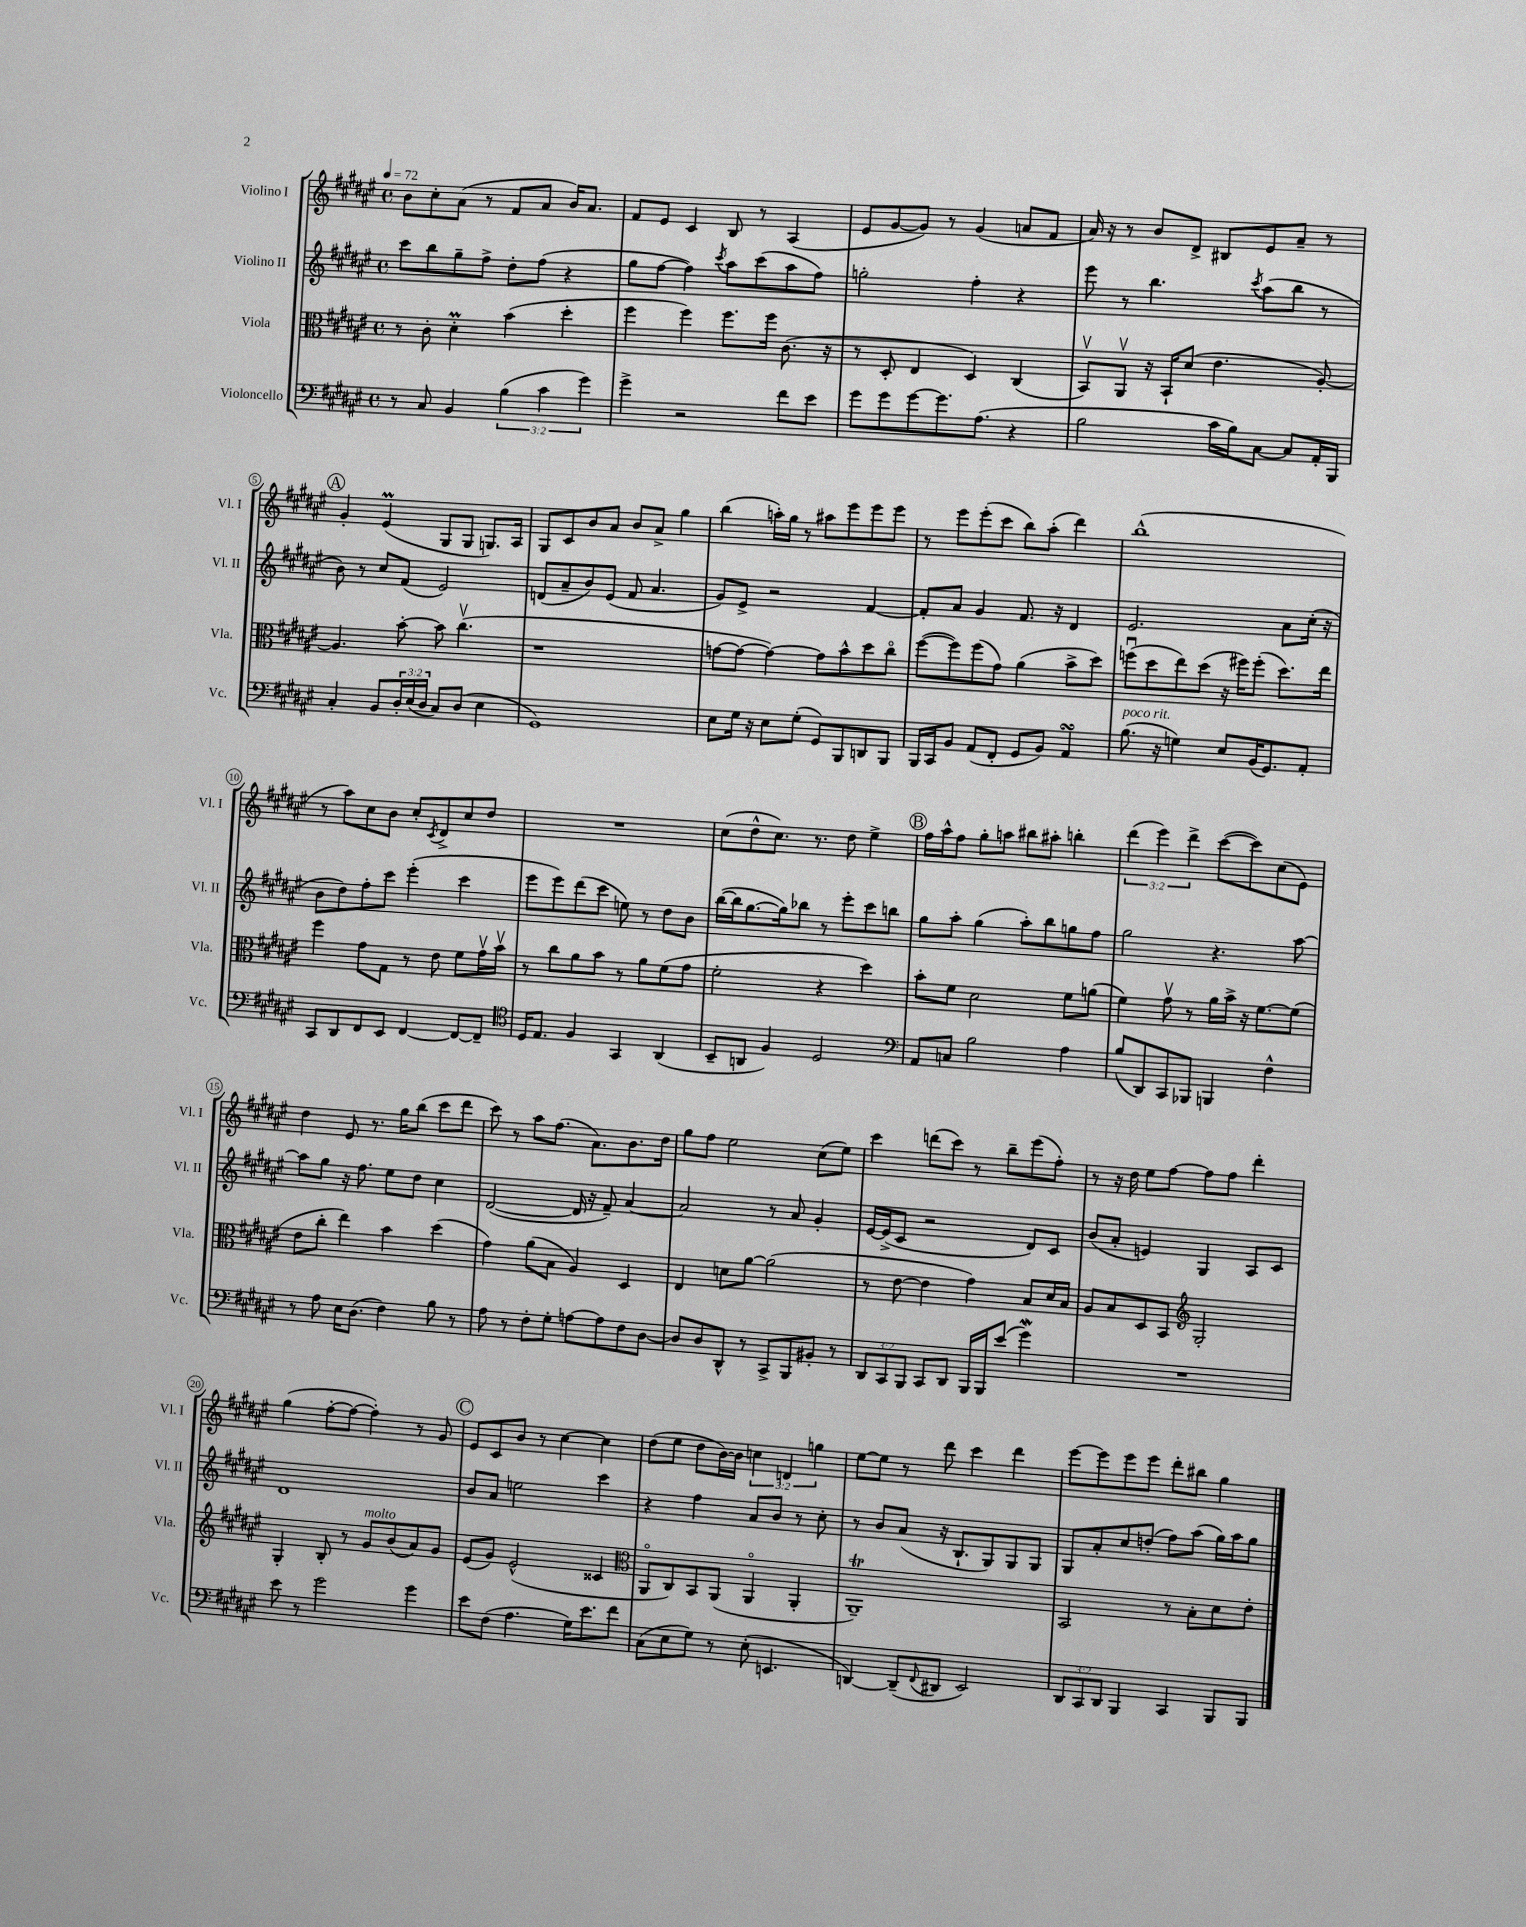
<<
\new StaffGroup <<
\new Staff = "s0" \with { instrumentName = "Violino I" shortInstrumentName = "Vl. I" } {
    \clef treble \key fis \major \defaultTimeSignature \time 4/4 \override Staff.TupletNumber.text = #tuplet-number::calc-fraction-text \tempo 4 = 72
    b'8 cis''8-. ais'8( r8 fis'8 ais'8 b'16) ais'8. |
    fis'8 eis'8 cis'4 b8 r8 ais4( |
    eis'8 gis'8~ gis'8) r8 gis'4( a'8 fis'8 |
    ais'16) r16 r8 b'8 dis'8-> bis8 eis'8 ais'8-- r8 |
    \mark \markup { \circle "A" } gis'4-. eis'4\prall( gis8 gis8 g8.) ais16 |
    gis8 cis'8 b'8 ais'8 b'8 ais'8-> gis''4 |
    b''4( a''16-.) gis''16 r8 ais''8 eis'''8 eis'''8 eis'''8 |
    r8 eis'''8 eis'''8-.( cis'''8 b''8) ais''8-.( dis'''4) |
    b''1-^( |
    r8 ais''8) cis''8 b'8 cis''8-. \acciaccatura { cis'8 } dis'8-> cis''8 dis''8 |
    R1 |
    cis''8( dis''8-^ cis''8.) r8. dis''8 eis''4-> |
    \mark \markup { \circle "B" } fis''16 ais''16-^ fis''8 gis''8-. a''8 bis''8 ais''8-. b''4-. |
    \tuplet 3/2 { dis'''4( eis'''4) dis'''4-> } cis'''8~( cis'''8) cis''8( eis'8) |
    dis''4 eis'8 r8. gis''16 b''8( cis'''8 dis'''8 |
    cis'''8) r8 ais''8 fis''8.( ais'8.) b'8. dis''16 |
    gis''8 fis''8 eis''2 cis''8( eis''8) |
    cis'''4 d'''8( cis'''8) r8 b''8-- eis'''8( fis''8-.) |
    r8 r16 dis''16 eis''8 fis''8~ fis''8 fis''8 dis'''4-. |
    gis''4( fis''8~-. fis''8~ fis''4-.) r8 gis'8 |
    \mark \markup { \circle "C" } eis'8 cis'8 b'8 r8 cis''4~ cis''4 |
    dis''8( eis''8 dis''8 b'16~) b'16 \tuplet 3/2 { c''4 d'4 g''4 } |
    eis''8~ eis''8 r8 dis'''8 cis'''4 dis'''4 |
    eis'''8~ eis'''8 eis'''8 eis'''8 dis'''8-. bis''8 gis''4 \bar "|." |
}
\new Staff = "s1" \with { instrumentName = "Violino II" shortInstrumentName = "Vl. II" } {
    \clef treble \key fis \major \defaultTimeSignature \time 4/4
    cis'''8 b''8 gis''8-- fis''8-> dis''8-. fis''8( r4 |
    gis''8 fis''8~ fis''4) \acciaccatura { cis'''8 } ais''8 cis'''8( ais''8 fis''8) |
    g''2-. fis''4-. r4 |
    eis'''8 r8 b''4. \acciaccatura { cis'''8 } ais''8( b''8 r8 |
    \mark \markup { \circle "A" } b'8) r8 cis''8 fis'8( eis'2) |
    d'8( ais'8-- b'8) eis'8( fis'8 ais'4. |
    gis'8) eis'8-> r2 fis'4~ |
    fis'8-. ais'8 gis'4 fis'8. r16 dis'4 |
    eis'2. ais'8 cis''16-.( r16 |
    b'8 dis''8) fis''8-. cis'''8 eis'''4-.( cis'''4 |
    eis'''8 eis'''8) dis'''8( cis'''8 e''8) r8 dis''8 b'8 |
    b''16~( b''16 gis''8.~ gis''16) bes''8 r8 eis'''8-. cis'''8 b''8 |
    \mark \markup { \circle "B" } gis''8 ais''8-. gis''4( ais''8-.) b''8 g''8 fis''8 |
    gis''2 r4. ais''8~ |
    ais''8 gis''8 r16 fis''8. eis''8 dis''8 cis''4 |
    dis'2~( dis'16 r16 fis'8--) ais'4~ |
    ais'2 r8 ais'8 gis'4-. |
    eis'16~ eis'16->( cis'8 r2 dis'8) cis'8 |
    b'8( ais'8-. e'4) gis4 ais8 cis'8 |
    dis'1 |
    \mark \markup { \circle "C" } b'8 ais'8 e''2 cis'''4 |
    r4 fis''4 ais'8 b'8 r8 cis''8-. |
    r8 b'8 ais'8( r16 b8.-! gis8) gis8 gis8 |
    gis8 ais'8-. cis''8 d''8-.( fis''8) ais''8( gis''16) ais''16 gis''8 \bar "|." |
}
\new Staff = "s2" \with { instrumentName = "Viola" shortInstrumentName = "Vla." } {
    \clef alto \key fis \major \defaultTimeSignature \time 4/4
    r8 cis'8-. dis'4-.\prall b'4( dis''4-. |
    fis''4 fis''4) fis''8. fis''16 cis'8.( r16 |
    r8 dis8-. eis4 dis4) cis4( |
    b,8\upbow) ais,8\upbow r16 b,16-! dis'8( eis'4. ais8~-.) |
    \mark \markup { \circle "A" } ais4. b'8~-. b'8 cis''4.\upbow( |
    r1 |
    g'8~ g'8~ g'4~) g'8 b'8-^ dis''8 cis''8\flageolet |
    fis''8~( fis''8) fis''8( gis'8) ais'4( b'8-> dis''8) |
    f''8\downbow( dis''8 eis''8) dis''8( r16 fis''16) fis''8-.( dis''8.) eis''16 |
    fis''4 gis'8 gis8 r8 eis'8 fis'8 gis'16\upbow b'16\upbow |
    r8 cis''8 ais'8 b'8 r8 ais'8 fis'8( gis'8 |
    fis'2-. r4 dis''4) |
    \mark \markup { \circle "B" } b'8-. fis'8 dis'2 fis'8 a'8( |
    fis'4) gis'8\upbow r8 ais'16 b'16-> r16 fis'8.~ fis'8( |
    eis'8 cis''8-. eis''4) b'4 dis''4( |
    gis'4) ais'8( b8 ais4) dis4 |
    eis4 d'8 ais'8~ ais'2( |
    r8 eis'8~ eis'4 gis'4) b8 dis'16 b16 |
    ais8 b8 dis8 b,8 \clef treble gis2-. |
    gis4-. b8-. r8 gis'8^\markup { \italic "molto" } b'8( ais'8) gis'8 |
    \mark \markup { \circle "C" } eis'8( gis'8) eis'2-^( cisis'4 |
    \clef alto ais,8\flageolet cis8) b,8 ais,8( ais,4\flageolet ais,4-. |
    ais,1--\trill) |
    b,2 r8 b8-. dis'8 eis'8-. \bar "|." |
}
\new Staff = "s3" \with { instrumentName = "Violoncello" shortInstrumentName = "Vc." } {
    \clef bass \key fis \major \defaultTimeSignature \time 4/4 \override Staff.TupletNumber.text = #tuplet-number::calc-fraction-text
    r8 cis8 b,4 \tuplet 3/2 { b4( cis'4 gis'4) } |
    gis'4-> r2 fis'8 eis'8 |
    gis'8 gis'8 gis'8~ gis'8. ais8.( r4 |
    b2 cis'16 b16) cis8~ cis8 ais,16-. b,,16 |
    \mark \markup { \circle "A" } cis4-. b,8 \tuplet 3/2 { dis16-. eis16( dis16 } cis8) dis8( eis4 |
    gis,1) |
    eis8 gis16 r16 eis8 gis8-.( gis,8) b,,8 d,8 b,,8 |
    b,,16 cis,16 b,8 ais,8( fis,8-. gis,8 b,8) ais,4\turn |
    b8.^\markup { \italic "poco rit." }( r16 g4) eis8 b,16( gis,8.) ais,8-. |
    cis,8 dis,8 fis,8 eis,8 fis,4~ fis,8~ fis,8-- |
    \clef tenor dis16 eis8. fis4 gis,4 ais,4( |
    b,8-- a,8 fis4) dis2 |
    \mark \markup { \circle "B" } \clef bass ais,8 c8 b2 ais4 |
    b8( dis,8) cis,8 bes,,8 b,,4 fis4-^ |
    r8 ais8 eis16 dis8.( fis4) b8 r8 |
    ais8 r8 fis8-. gis8-. a8~ a8 fis8 dis8~ |
    dis8 dis8 dis,8-^ r8 cis,8-> b,,8 bis,8-. r8 |
    \tuplet 3/2 { dis,8 cis,8 b,,8 } cis,8 dis,8 b,,16 b,,16 eis'8( gis'4\mordent) |
    R1 |
    eis'8 r8 gis'2 gis'4 |
    \mark \markup { \circle "C" } eis'8 fis8( ais4. gis16) eis'8. fis'8 |
    cis8( eis8 gis8) r8 eis8-.( e,4. |
    d,4~) d,8--( \appoggiatura { fis,8 } dis,8 eis,2) |
    \tuplet 3/2 { dis,8 cis,8 dis,8 } b,,4 cis,4 b,,8 b,,8 \bar "|." |
}
>>
>>
\layout { \context { \Score \override BarNumber.stencil = #(make-stencil-circler 0.1 0.3 ly:text-interface::print) } }
